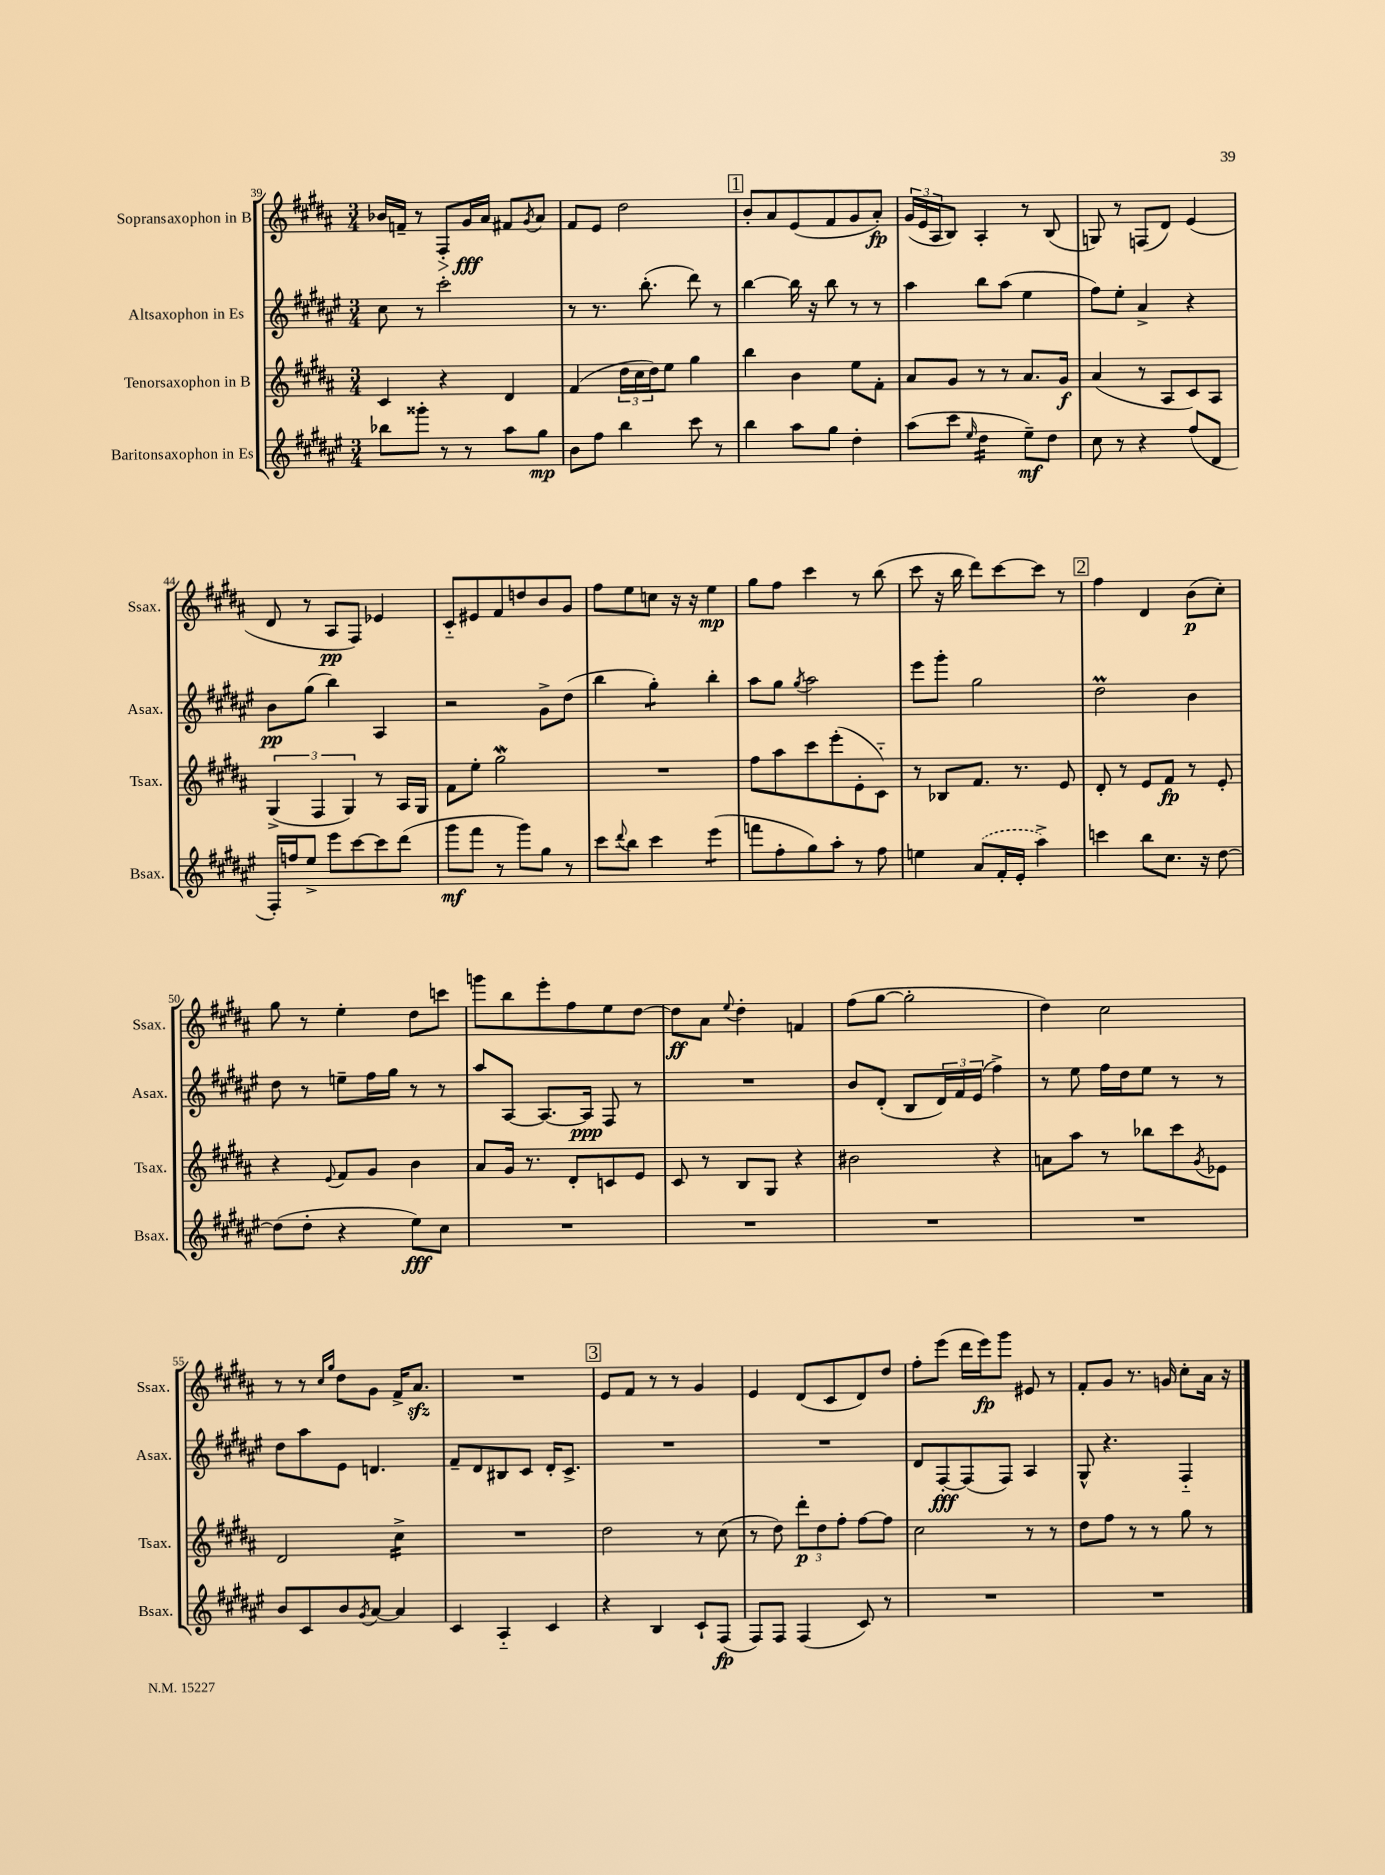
<<
\new StaffGroup <<
\new Staff = "s0" \with { instrumentName = "Sopransaxophon in B" shortInstrumentName = "Ssax." } {
    \clef treble \key b \major \numericTimeSignature \time 3/4
    bes'16 f'16-- r8 fis8-.\> gis'16\fff\! ais'16 fis'8 \acciaccatura { gis'8 } ais'8 |
    fis'8 e'8 dis''2 |
    \mark \markup { \box "1" } b'8-. ais'8 e'8( fis'8 gis'8 ais'8-.\fp) |
    \tuplet 3/2 { gis'16( e'16 ais16 } b8) ais4-. r8 b8( |
    g8) r8 f8( dis'8) e'4( |
    dis'8 r8 ais8\pp fis8) ees'4 |
    cis'8-_ eis'8 fis'8 d''8 b'8 gis'8 |
    fis''8 e''8 c''8 r16 r16 e''4\mp |
    gis''8 fis''8 cis'''4 r8 b''8( |
    cis'''8 r16 b''16 dis'''8) cis'''8~ cis'''8 r8 |
    \mark \markup { \box "2" } fis''4 dis'4 b'8\p( cis''8-.) |
    gis''8 r8 e''4-. dis''8 c'''8 |
    g'''8 b''8 e'''8-. fis''8 e''8 dis''8~ |
    dis''8\ff ais'8 \appoggiatura { e''8 } dis''4-. f'4 |
    fis''8( gis''8~ gis''2-. |
    dis''4) cis''2 |
    r8 r8 \grace { cis''16 gis''16 } dis''8 gis'8 fis'16-> ais'8.\sfz |
    R2. |
    \mark \markup { \box "3" } e'8 fis'8 r8 r8 gis'4 |
    e'4 dis'8( cis'8 dis'8) dis''8 |
    fis''8-. e'''8( dis'''16 e'''16\fp) gis'''8 eis'8 r8 |
    fis'8-. gis'8 r8. g'16 cis''8-. ais'16 r16 \bar "|." |
}
\new Staff = "s1" \with { instrumentName = "Altsaxophon in Es" shortInstrumentName = "Asax." } {
    \clef treble \key fis \major \numericTimeSignature \time 3/4
    cis''8 r8 cis'''2-. |
    r8 r8. b''8.-.( dis'''8) r8 |
    \mark \markup { \box "1" } b''4~ b''16 r16 b''8 r8 r8 |
    ais''4 b''8 ais''8( eis''4 |
    fis''8) eis''8-. ais'4-> r4 |
    b'8\pp gis''8( b''4) ais4 |
    r2 gis'8-> dis''8( |
    b''4 gis''4:8-.) b''4-. |
    ais''8 gis''8 \acciaccatura { gis''8 } ais''2 |
    eis'''8 gis'''8-. gis''2 |
    \mark \markup { \box "2" } dis''2\prall b'4 |
    dis''8 r8 e''8-- fis''16 gis''16 r8 r8 |
    ais''8 ais8~ ais8.~ ais16\ppp fis8 r8 |
    R2. |
    b'8 dis'8-.( b8 \tuplet 3/2 { dis'16) fis'16 eis'16( } fis''4->) |
    r8 eis''8 fis''16 dis''16 eis''8 r8 r8 |
    dis''8 ais''8 eis'8 d'4. |
    fis'8-- dis'8 bis8 cis'8 dis'16-. cis'8.-> |
    \mark \markup { \box "3" } R2. |
    R2. |
    dis'8 fis8~-.\fff fis8( fis8) ais4 |
    gis8-^ r4. fis4-_ \bar "|." |
}
\new Staff = "s2" \with { instrumentName = "Tenorsaxophon in B" shortInstrumentName = "Tsax." } {
    \clef treble \key b \major \numericTimeSignature \time 3/4
    cis'4 r4 dis'4 |
    fis'4( \tuplet 3/2 { dis''16 cis''16 dis''16) } e''8 gis''4 |
    \mark \markup { \box "1" } b''4 b'4 e''8 fis'8-. |
    ais'8 gis'8 r8 r8 ais'8. gis'16\f |
    ais'4( r8 ais8 cis'8) ais8 |
    \tuplet 3/2 { gis4->( fis4 gis4) } r8 ais16 gis16 |
    fis'8 e''8-. gis''2\mordent |
    R2. |
    fis''8 ais''8 cis'''8 e'''8-.( e'8-. cis'8-_) |
    r8 bes8 fis'8. r8. e'8 |
    \mark \markup { \box "2" } dis'8-. r8 e'8 fis'8\fp r8 e'8-. |
    r4 \appoggiatura { e'8 } fis'8 gis'8 b'4 |
    ais'8 gis'16 r8. dis'8-. c'8 e'8 |
    cis'8 r8 b8 gis8 r4 |
    bis'2 r4 |
    a'8 ais''8 r8 bes''8 cis'''8 \acciaccatura { gis'8 } ees'8 |
    dis'2 cis''4:16-> |
    R2. |
    \mark \markup { \box "3" } dis''2 r8 cis''8( |
    r8 dis''8) \tuplet 3/2 { dis'''8-.\p dis''8 fis''8-. } fis''8~ fis''8 |
    cis''2 r8 r8 |
    dis''8 fis''8 r8 r8 gis''8 r8 \bar "|." |
}
\new Staff = "s3" \with { instrumentName = "Baritonsaxophon in Es" shortInstrumentName = "Bsax." } {
    \clef treble \key fis \major \numericTimeSignature \time 3/4
    bes''8 gisis'''8-. r8 r8 ais''8 gis''8\mp |
    b'8 fis''8 b''4 cis'''8 r8 |
    \mark \markup { \box "1" } b''4 ais''8 gis''8 dis''4-. |
    ais''8( cis'''8 \grace { eis''16 } dis''4:16 eis''8--\mf) dis''8 |
    cis''8 r8 r4 fis''8( dis'8 |
    fis16-.) f''16 eis''8-> eis'''8 cis'''8~ cis'''8 dis'''8( |
    gis'''8\mf fis'''8 r8 gis'''8) gis''8 r8 |
    cis'''8 \appoggiatura { dis'''8 } b''8 cis'''4 eis'''4:8( |
    f'''8 fis''8-. gis''8) ais''8-. r8 fis''8 |
    e''4 \once \slurDashed ais'8( fis'16-. eis'16-. ais''4->) |
    \mark \markup { \box "2" } c'''4 b''8 cis''8. r16 dis''8~ |
    dis''8( dis''8-. r4 eis''8\fff) cis''8 |
    R2. |
    R2. |
    R2. |
    R2. |
    b'8 cis'8 b'8 \acciaccatura { gis'8 } ais'8~ ais'4 |
    cis'4 ais4-_ cis'4 |
    \mark \markup { \box "3" } r4 b4 cis'8-! fis8\fp( |
    fis8) fis8 fis4( cis'8) r8 |
    R2. |
    R2. \bar "|." |
}
>>
>>
\layout { \context { \Score currentBarNumber = #39 } }
